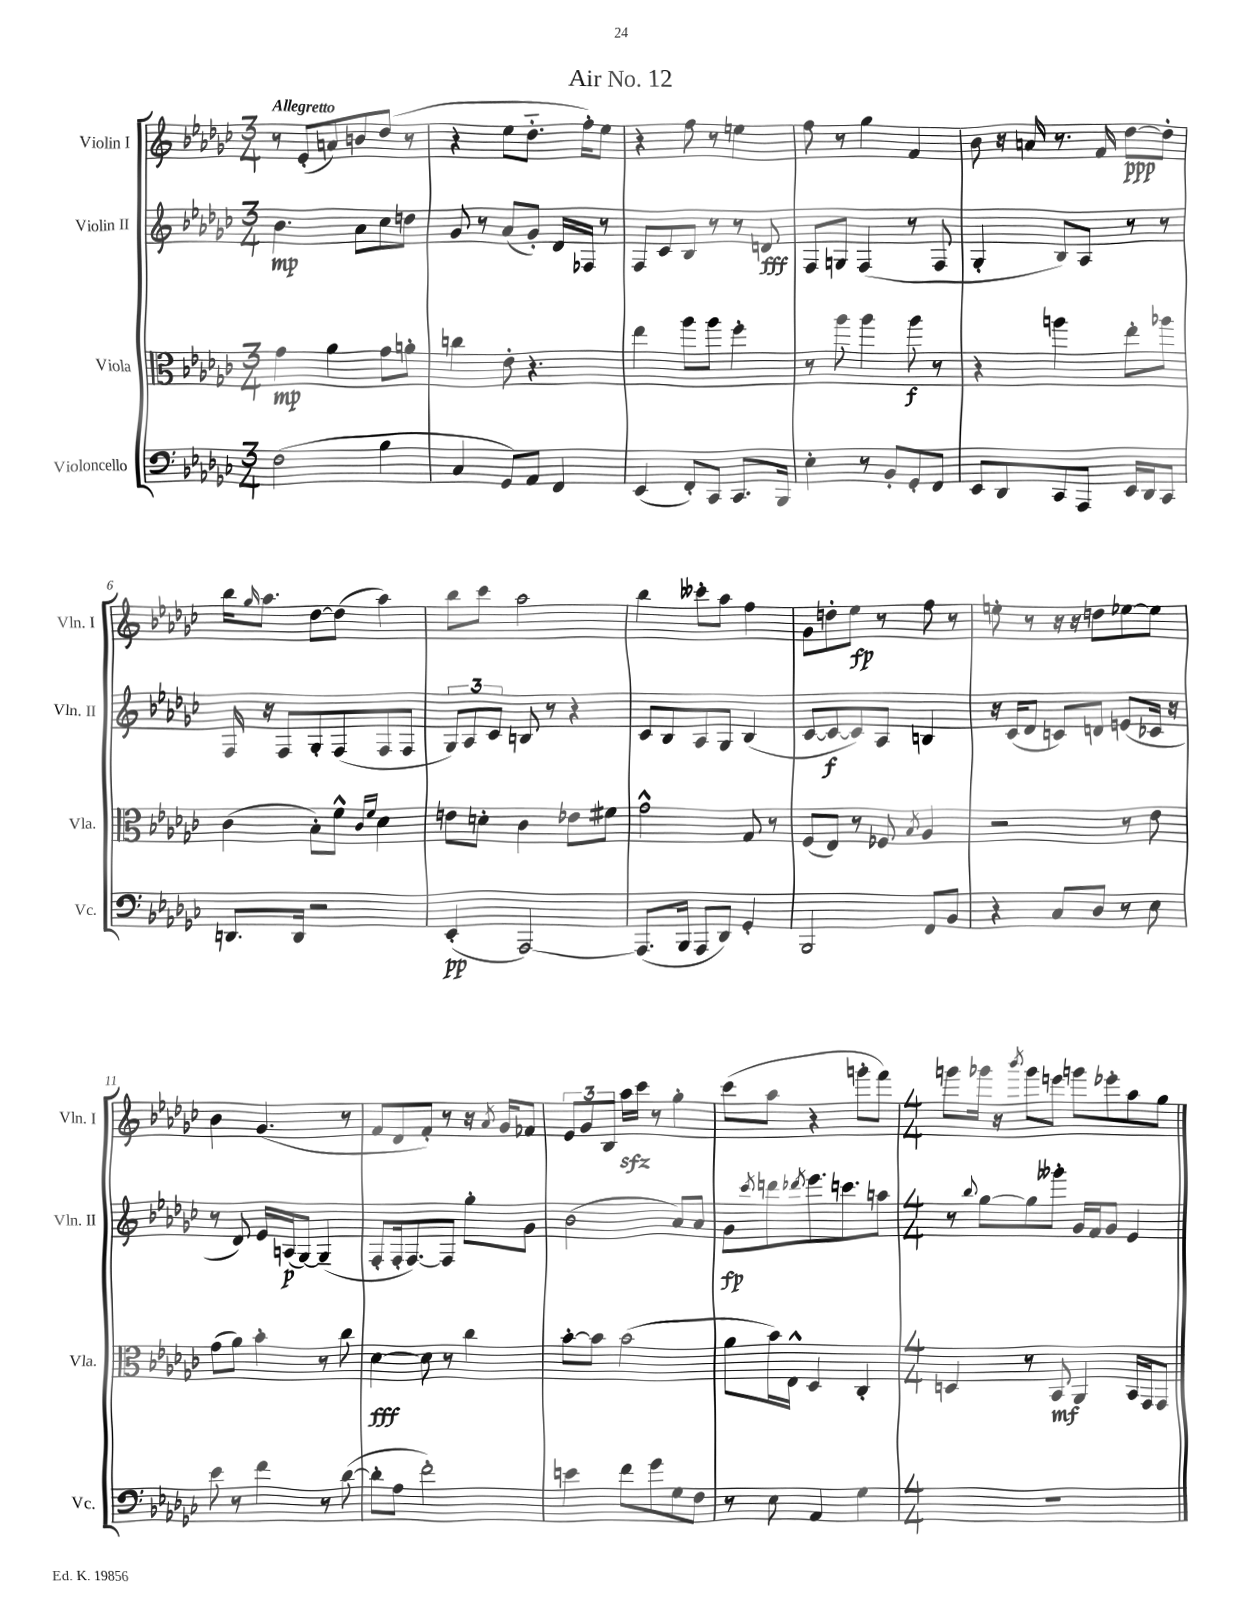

**kern	**kern	**kern	**kern
*staff4	*staff3	*staff2	*staff1
*clefF4	*clefC3	*clefG2	*clefG2
*k[b-e-a-d-g-c-]	*k[b-e-a-d-g-c-]	*k[b-e-a-d-g-c-]	*k[b-e-a-d-g-c-]
*M3/4	*M3/4	*M3/4	*M3/4
(2F\	4g-\	4.b-\	8r
.	.	.	(8e-'/L
.	4a-\	.	8a/)
.	.	8a-\L	8b/
4B-\	8g-\L	8cc-\	(8dd-/J
.	8a'\J	8dd\J	8r
=	=	=	=
4C-/	4cc\	8g-/	4r
.	.	8r	.
8GG-/L)	8e-'\	(8a-/L	8ee-\L
8AA-/J	4.r	8g-'/J)	8.dd-'~\J
4FF/	.	16d-/LL	.
.	.	16F-/JJ	16ff'\LK)
.	.	8r	8ee-\J
=	=	=	=
(4EE-/	4ee-\	8F/L	4r
.	.	8c-/	.
8FF'/L)	8aa-\L	8B-/J	8ff\
8CC-/J	8aa-\J	8r	8r
8.CC-/L	4ff'\	8r	4ee\
.	.	8d/	.
16BBB-/Jk	.	.	.
=	=	=	=
4E-'\	8r	8F/L	8ff\
.	8aa-\	8G/J	8r
8r	4aa-\	(4F/	4gg-\
8BB-'/L	.	.	.
8GG-'/	8aa-\	8r	4f/
8FF/J	8r	8F/	.
=	=	=	=
8EE-/L	4r	4G-'/	8b-\
8DD-/	.	.	16r
.	.	.	16a/
8CC-/	4aa\	8B-/L)	8.r
8AAA-/J	.	8A-/J	.
.	.	.	16f/
16EE-/LL	8ee-'\L	8r	[8dd-\L
16DD-/J	.	.	.
8CC-/J	8aa-\J	8r	8dd-'\]J
=	=	=	=
8.DD/L	(4c-\	16F/	16bb-\LK
.	.	.	16qqgg-/
.	.	16r	8.aa-\J
.	.	8F/L	.
16DD/Jk	.	.	.
2r	8B-'\L)	8G-'/	[8dd-\L
.	8f^^\J	(8F/	(8dd-\]J
.	16qqc-/LL	.	.
.	16qqf/JJ	.	.
.	4d-\	8F/	4aa-\)
.	.	8F/J	.
=	=	=	=
(4EE-'/	8e\L	12G-/L)	8bb-\L
.	.	12A-/	.
.	8d'\J	.	8ccc-\J
.	.	12c-/J	.
[2AAA-/)	4c-\	8B/	2aa-\
.	.	8r	.
.	8e-\L	4r	.
.	8f#\J	.	.
=	=	=	=
(8.AAA-/]L	2g-^^\	8c-/L	4bb-\
.	.	8B-/	.
16BBB-/Jk	.	.	.
8AAA-/L	.	8A-/	8ccc--'\L
8DD-/J)	.	8G-/J	8aa-\J
4GG-'/	8G-/	(4B-/	4ff\
.	8r	.	.
=	=	=	=
2BBB-/	(8F/L	[8c-/L	8g-\L
.	8E-/J)	8c-/_	8dd'\
.	8r	8c-/])	8ee-\J
.	8F-/	8A-/J	8r
.	8qB-/	.	.
8FF/L	4A-/	4B/	8ff\
8BB-/J	.	.	8r
=	=	=	=
4r	2r	16r	8ee'\
.	.	(16c-/LK	.
.	.	8d-/J	8r
8C-/L	.	8c/L)	16r
.	.	.	16r
8D-/J	.	8d/J	8dd\L
8r	8r	(8e/L	[8ee-\
8E-\	8e-\	16c-/Jk	8ee-\]J
.	.	16r	.
=	=	=	=
8e-\	(8g-\L	8r	4b-\
8r	8a-\J)	8d-/)	.
4f\	4b-'\	16e-/LL	(4.g-/
.	.	(16A/J	.
.	.	[8G-/J)	.
8r	8r	(4G-~/]	.
([8d-\	8cc-\	.	8r
=	=	=	=
8d-'\]L	[4d-\	8F'/L	8f/L
8A-\J	.	16F'/k	8d-/
.	.	[8.F/)	.
2f'\)	8d-\]	.	8f'/J)
.	8r	8F/]J	8r
.	4cc-\	8gg-'\L	16r
.	.	.	8qa-/
.	.	.	16g-/LK
.	.	8g-\J	8f-/J
=	=	=	=
4e\	[8b-'\L	(2b-\	12e-/L
.	.	.	12g-/
.	8b-\]J	.	.
.	.	.	12B-/J
8f\L	(2b-\	.	16aa-\LL
.	.	.	16ccc-\JJ
8g-\	.	.	8r
8G-\	.	8a-/L)	4gg-'\
8F\J	.	8a-/J	.
=	=	=	=
8r	8a-\L	8g-\L	(8ccc-\L
.	.	8qccc-/	.
8E-\	16b-\L)	8ddd\	8aa-\J
.	16E-^^\JJ	.	.
.	.	8qddd-/	.
4AA-/	4D-/	8.eee-\	4r
.	.	8.ccc\	.
4G-\	4C-'/	.	8ggg'\L
.	.	8aa\J	8fff\J)
=	=	=	=
*M4/4	*M4/4	*M4/4	*M4/4
1r	4D/	8r	8ggg\L
.	.	8qqbb-/	.
.	.	[8gg-\L	16ggg-\Jk
.	.	.	16r
.	.	.	8qbbb-/
.	8r	8gg-\]	8ggg-\L
.	8BB-/	8ggg--'\J	8eee\J
.	4AA-/	16g-/LL	8ggg\L
.	.	16f/J	.
.	.	8g-/J	8eee-'\
.	16BB-/LL	4e-/	8aa-\
.	16GG-/J	.	.
.	8GG-/J	.	8gg-\J
==	==	==	==
*-	*-	*-	*-
